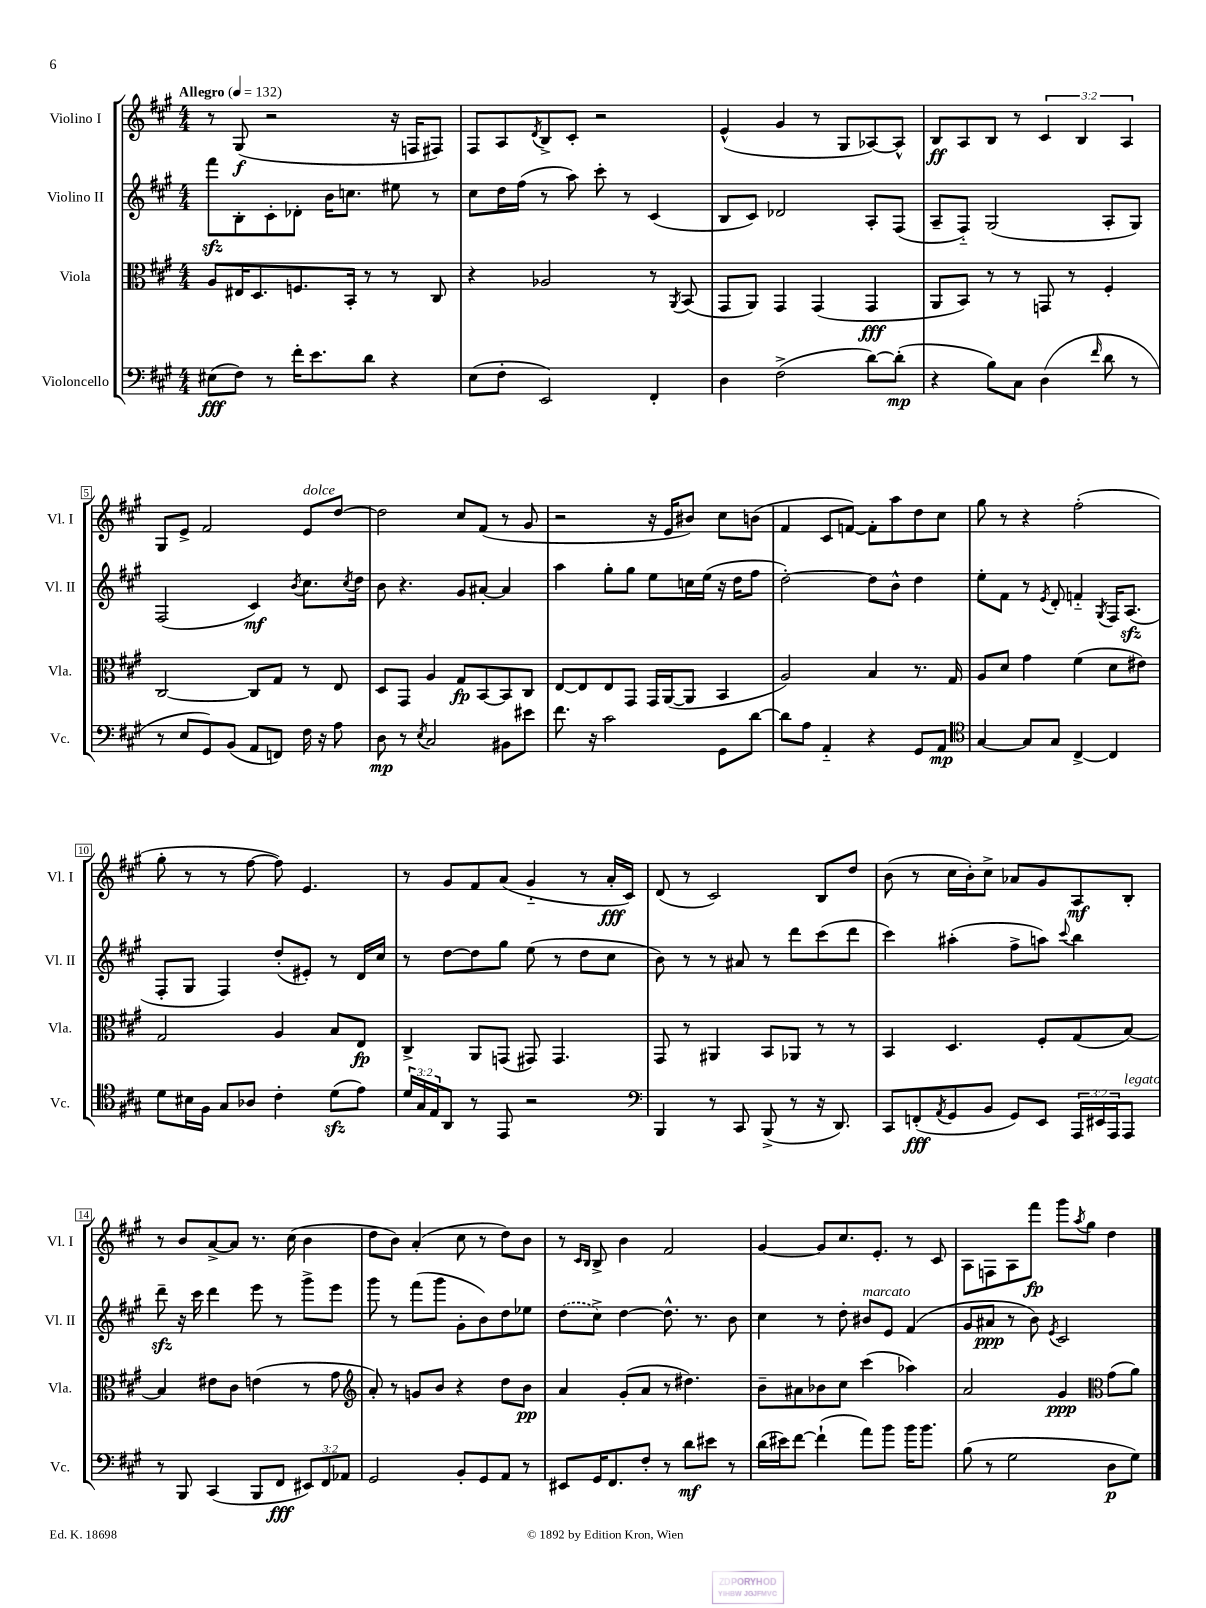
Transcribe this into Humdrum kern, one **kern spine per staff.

**kern	**dynam	**kern	**dynam	**kern	**dynam	**kern	**dynam
*part4	*part4	*part3	*part3	*part2	*part2	*part1	*part1
*staff4	*staff4	*staff3	*staff3	*staff2	*staff2	*staff1	*staff1
*I"Violoncello	*	*I"Viola	*	*I"Violino II	*	*I"Violino I	*
*I'Vc.	*	*I'Vla.	*	*I'Vl. II	*	*I'Vl. I	*
*clefF4	*	*clefC3	*	*clefG2	*	*clefG2	*
*k[f#c#g#]	*	*k[f#c#g#]	*	*k[f#c#g#]	*	*k[f#c#g#]	*
*M4/4	*	*M4/4	*	*M4/4	*	*M4/4	*
*MM132	*	*MM132	*	*MM132	*	*MM132	*
=1	=1	=1	=1	=1	=1	=1	=1
!	!	!	!	!	!	!LO:TX:a:B:t=Allegro	!
(8E#X\L	fff	8A/L	.	8fff#zz\L	.	8r	.
8F#\J)	.	16E#X/K	.	8B'\	.	(8G#/	f
.	.	8.D/	.	.	.	.	.
8r	.	.	.	8c#'\	.	2r	.
16f#'\KL	.	8.Fn/	.	8d-X'\J	.	.	.
8.e\	.	.	.	.	.	.	.
.	.	.	.	16b\KL	.	.	.
.	.	16BB'/Jk	.	8.ccn\J	.	.	.
8d\J	.	8r	.	.	.	.	.
4r	.	8r	.	8ee#X\	.	16r	.
.	.	.	.	.	.	16Fn/KL	.
.	.	8C#/	.	8r	.	8F#X/J)	.
=2	=2	=2	=2	=2	=2	=2	=2
(8E\L	.	4r	.	8cc#\L	.	8F#/L	.
8F#'\J	.	.	.	16dd\L	.	8A/	.
.	.	.	.	(16ff#\JJ	.	.	.
.	.	.	.	.	.	8qd/	.
2EE/)	.	2A-X/	.	8r	.	8B^/	.
.	.	.	.	8aa\)	.	8c#'/J	.
.	.	.	.	8ccc#'\	.	2r	.
.	.	.	.	8r	.	.	.
4FF#'/	.	8r	.	(4c#/	.	.	.
.	.	8qAA/	.	.	.	.	.
.	.	(8BB/	.	.	.	.	.
=3	=3	=3	=3	=3	=3	=3	=3
4D\	.	8GG#/L	.	8B/L	.	(4e^^/	.
.	.	8AA/J)	.	8c#/J)	.	.	.
(2F#^\	.	4GG#/	.	2d-X/	.	4g#/	.
.	.	(4GG#/	.	.	.	8r	.
.	.	.	.	.	.	8G#/L	.
[8d\L)	.	4GG#/	fff	8A'/L	.	[8A-X/)	.
(8d'\J]	mp	.	.	(8F#/J	.	8A-^^/J]	.
=4	=4	=4	=4	=4	=4	=4	=4
4r	.	8AA/L	.	8A~/L	.	8B/L	ff
.	.	8BB/J)	.	8F#/J)	.	8A/	.
8B\L)	.	8r	.	(2G#/	.	8B/J	.
8C#\J	.	8r	.	.	.	8r	.
(4D\	.	8GGn/	.	.	.	6c#/	.
.	.	8r	.	.	.	.	.
.	.	.	.	.	.	6B/	.
16qqf#/	.	.	.	.	.	.	.
8d\	.	4F#'/	.	8A'/L	.	.	.
.	.	.	.	.	.	6A/	.
8r	.	.	.	8G#/J)	.	.	.
!!LO:LB:g=z
=5	=5	=5	=5	=5	=5	=5	=5
8r	.	[2C#/	.	(2F#/	.	8G#/L	.
8E/L	.	.	.	.	.	8e^/J	.
8GG#/)	.	.	.	.	.	2f#/	.
(8BB/J	.	.	.	.	.	.	.
8AA/L	.	8C#/L]	.	4c#/)	mf	.	.
8FFn/J)	.	8G#/J	.	.	.	.	.
.	.	.	.	8qb/	.	.	.
!	!	!	!	!	!	!LO:TX:a:i:t=dolce	!
16F#\	.	8r	.	8.cc#\L	.	8e/L	.
16r	.	.	.	.	.	.	.
8A\	.	8E/	.	.	.	[8dd/J	.
.	.	.	.	8qcc#/	.	.	.
.	.	.	.	16dd\Jk	.	.	.
=6	=6	=6	=6	=6	=6	=6	=6
8D\	mp	8D/L	.	8b\	.	2dd\]	.
8r	.	8GG#/J	.	4.r	.	.	.
8qE/	.	.	.	.	.	.	.
2C#/	.	4A/	.	.	.	.	.
.	.	8G#/L	fp	8g#/L	.	8cc#/L	.
.	.	[8BB/	.	[8a#X'/J	.	(8f#/J	.
8BB#X\L	.	8BB/]	.	4a#/]	.	8r	.
8e#X\J	.	8C#/J	.	.	.	8g#/	.
=7	=7	=7	=7	=7	=7	=7	=7
8.f#\	.	[8E/L	.	4aa\	.	2r	.
.	.	8E/]	.	.	.	.	.
16r	.	.	.	.	.	.	.
2c#\	.	8E/	.	8gg#'\L	.	.	.
.	.	8GG#/J	.	8gg#\J	.	.	.
.	.	16GG#/LL	.	8ee\L	.	16r	.
.	.	([16AA/J	.	.	.	16e/KL	.
.	.	8AA/J]	.	16ccn\L	.	8b#X/J)	.
.	.	.	.	(16ee\JJ	.	.	.
8GG#\L	.	4BB/	.	16r	.	8cc#\L	.
.	.	.	.	16dd\KL	.	.	.
[8d\J	.	.	.	8ff#\J	.	(8bn\J	.
=8	=8	=8	=8	=8	=8	=8	=8
8d\L]	.	2A/)	.	[2dd'\)	.	4f#/	.
8A\J	.	.	.	.	.	.	.
4AA/	.	.	.	.	.	8c#/L	.
.	.	.	.	.	.	[8fn/J)	.
4r	.	4B/	.	8dd\L]	.	8f'\L]	.
.	.	.	.	8b^^\J	.	8aa\	.
8GG#/L	.	8.r	.	4dd\	.	8dd\	.
8AA/J	mp	.	.	.	.	8cc#\J	.
.	.	16G#/	.	.	.	.	.
=9	=9	=9	=9	=9	=9	=9	=9
*clefC4	*	*	*	*	*	*	*
[4G#/	.	8A/L	.	8ee'\L	.	8gg#\	.
.	.	8d/J	.	8f#\J	.	8r	.
8G#/L]	.	4g#\	.	8r	.	4r	.
.	.	.	.	8qe/	.	.	.
8G#/J	.	.	.	8d'/	.	.	.
[4C#^/	.	(4f#\	.	4fn/	.	(2ff#'\	.
.	.	.	.	8qG#/	.	.	.
4C#/]	.	8d\L	.	16F#/KL	.	.	.
.	.	.	.	(8.Azz/J	.	.	.
.	.	8e#X\J)	.	.	.	.	.
!!LO:LB:g=z
=10	=10	=10	=10	=10	=10	=10	=10
8d\L	.	2G#/	.	8F#'/L	.	8gg#'\	.
16B#X\L	.	.	.	8G#/J	.	8r	.
16F#\JJ	.	.	.	.	.	.	.
8G#/L	.	.	.	4F#/)	.	8r	.
8A-X/J	.	.	.	.	.	[8ff#\	.
4c#'\	.	4A/	.	(8dd'/L	.	8ff#\])	.
.	.	.	.	8e#X'/J)	.	4.e/	.
(8dzz\L	.	8B/L	.	8r	.	.	.
8e\J)	.	8E/J	fp	16d/LL	.	.	.
.	.	.	.	16cc#/JJ	.	.	.
=11	=11	=11	=11	=11	=11	=11	=11
24d/LL	.	4C#^/	.	8r	.	8r	.
24G#/	.	.	.	.	.	.	.
24E/J	.	.	.	.	.	.	.
8AA/J	.	.	.	[8dd\L	.	8g#/L	.
8r	.	8AA/L	.	8dd\]	.	8f#/	.
8EE/	.	(8GGn/J	.	8gg#\J	.	(8a/J	.
2r	.	8GG#X/)	.	(8ee\	.	4g#/	.
.	.	4.GG#/	.	8r	.	.	.
.	.	.	.	8dd\L	.	8r	.
.	.	.	.	8cc#\J	.	16a'/LL	fff
.	.	.	.	.	.	16c#/JJ)	.
=12	=12	=12	=12	=12	=12	=12	=12
*clefF4	*	*	*	*	*	*	*
4BBB/	.	8GG#/	.	8b\)	.	(8d/	.
.	.	8r	.	8r	.	8r	.
8r	.	4AA#X/	.	8r	.	2c#/)	.
8CC#/	.	.	.	8a#X/	.	.	.
(8BBB^/	.	8BB/L	.	8r	.	.	.
8r	.	8AA-X/J	.	8ddd\L	.	.	.
16r	.	8r	.	(8ccc#\	.	8B/L	.
8.DD/)	.	.	.	.	.	.	.
.	.	8r	.	8ddd\J	.	8dd/J	.
=13	=13	=13	=13	=13	=13	=13	=13
8CC#/L	.	4BB/	.	4ccc#\)	.	(8b\	.
(8FFn'/	fff	.	.	.	.	8r	.
8qAA/	.	.	.	.	.	.	.
8GG#/	.	4.D/	.	(4aa#X'\	.	16cc#\LL	.
.	.	.	.	.	.	16b'\J)	.
8BB/J	.	.	.	.	.	8cc#^\J	.
8GG#/L)	.	.	.	8ff#^\L	.	8a-X/L	.
8EE/J	.	8F#'/L	.	8aan\J)	.	8g#/	.
.	.	.	.	8qqccc#/	.	.	.
24AAA/LL	.	(8G#/	.	4bb\	.	8A/	mf
24EE#X/	.	.	.	.	.	.	.
24AAA/J	.	.	.	.	.	.	.
!LO:TX:a:i:t=legato	!	!	!	!	!	!	!
8AAA/J	.	[8B/J)	.	.	.	8B'/J	.
!!LO:LB:g=z
=14	=14	=14	=14	=14	=14	=14	=14
8r	.	4B/]	.	8dddzz~\	.	8r	.
8BBB/	.	.	.	16r	.	8b/L	.
.	.	.	.	16ccc#\	.	.	.
(4CC#/	.	8e#X\L	.	4ddd\	.	[8a^/	.
.	.	8c#\J	.	.	.	8a/J]	.
8BBB/L	.	(4en\	.	8eee\	.	8.r	.
8FF#/J	fff	.	.	8r	.	.	.
.	.	.	.	.	.	(16cc#\	.
12EE#X/L)	.	8r	.	8ggg#^\L	.	4b\	.
12FF#/	.	.	.	.	.	.	.
.	.	8g#\	.	8eee\J	.	.	.
12AA-X/J	.	.	.	.	.	.	.
=15	=15	=15	=15	=15	=15	=15	=15
*	*	*clefG2	*	*	*	*	*
2GG#/	.	8a'/)	.	8ggg#\	.	8dd\L	.
.	.	8r	.	8r	.	8b\J)	.
.	.	8gn/L	.	(8fff#\L	.	(4a'/	.
.	.	8b/J	.	8ggg#\J	.	.	.
8BB'/L	.	4r	.	8g#'\L	.	8cc#\	.
8GG#/	.	.	.	8b\)	.	8r	.
8AA/J	.	8dd\L	.	8dd\	.	8dd\L)	.
8r	.	8b\J	pp	8ee-X\J	.	8b\J	.
=16	=16	=16	=16	=16	=16	=16	=16
8EE#X/L	.	4a/	.	(8dd\L	.	8r	.
.	.	.	.	.	.	16qqc#/LL	.
.	.	.	.	.	.	16qqB/JJ	.
16GG#/K	.	.	.	8cc#^\J)	.	8B^/	.
8.FF#/	.	.	.	.	.	.	.
.	.	(8g#'/L	.	[4dd\	.	4b\	.
8F#'/J	.	8a/J	.	.	.	.	.
8r	.	8r	.	8.dd^^\]	.	2f#/	.
8d\L	mf	4.dd#X\)	.	.	.	.	.
.	.	.	.	8.r	.	.	.
8e#X\J	.	.	.	.	.	.	.
8r	.	.	.	8b\	.	.	.
=17	=17	=17	=17	=17	=17	=17	=17
(16d\LL	.	8b~\L	.	4cc#\	.	[4g#/	.
16e#X\J)	.	.	.	.	.	.	.
[8f#\J	.	8a#X\	.	.	.	.	.
(4f#`\]	.	8b-X\	.	8r	.	8g#/L]	.
.	.	8cc#\J	.	8dd'\	.	8.cc#/	.
!	!	!	!	!LO:TX:a:i:t=marcato	!	!	!
8a\L)	.	(4ccc#\	.	8b#X/L	.	.	.
.	.	.	.	.	.	8.e'/J	.
8b\J	.	.	.	8e/J	.	.	.
16b\KL	.	4aa-X\)	.	(4f#/	.	8r	.
8.b\J	.	.	.	.	.	.	.
.	.	.	.	.	.	8c#/	.
=18	=18	=18	=18	=18	=18	=18	=18
(8B\	.	2a/	.	8g#/L	.	8A\L	.
8r	.	.	.	8a#X/J	ppp	8Fn\	.
2G#\	.	.	.	8r	.	8A\	.
.	.	.	.	8b\)	.	8fff#\J	fp
.	.	.	.	8qe/	.	.	.
.	.	4g#/	ppp	2c#/	.	8ggg#\L	.
.	.	.	.	.	.	8qaa/	.
.	.	.	.	.	.	8gg#\J	.
*	*	*clefC3	*	*	*	*	*
8D\L	p	(8g#\L	.	.	.	4dd\	.
8G#\J)	.	8a\J)	.	.	.	.	.
==	==	==	==	==	==	==	==
*-	*-	*-	*-	*-	*-	*-	*-
